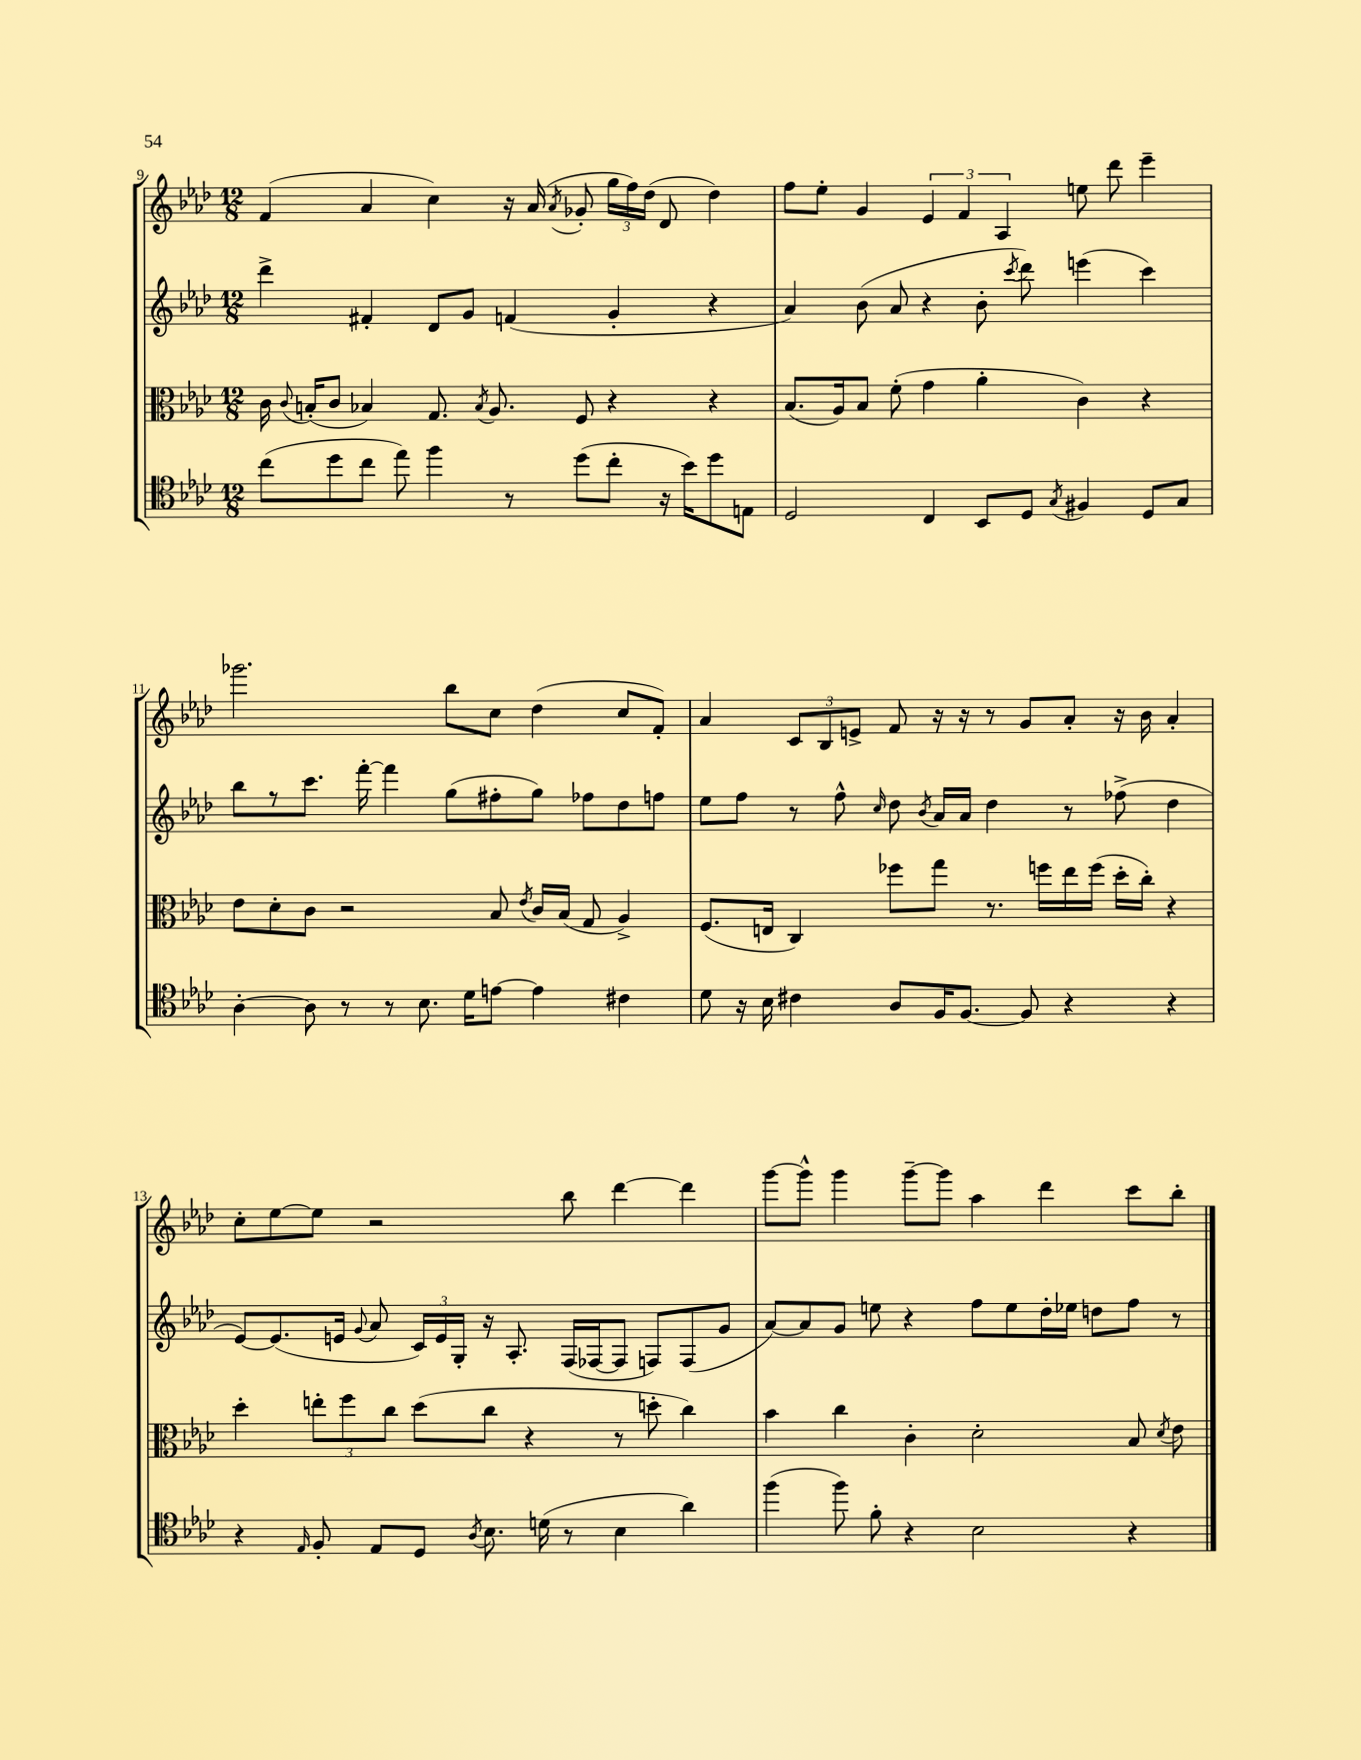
<<
\new StaffGroup <<
\new Staff = "s0" {
    \clef treble \key aes \major \numericTimeSignature \time 12/8
    \autoBeamOff f'4( aes'4 c''4) r16 aes'16( \acciaccatura { aes'8 } ges'8-. \tuplet 3/2 { g''16[ f''16) des''16]( } des'8 des''4) |
    f''8[ ees''8]-. g'4 \tuplet 3/2 { ees'4 f'4 aes4 } e''8 des'''8 ees'''4-- |
    ges'''2. bes''8[ c''8] des''4( c''8[ f'8]-.) |
    aes'4 \tuplet 3/2 { c'8[ bes8 e'8]-> } f'8 r16 r16 r8 g'8[ aes'8]-. r16 bes'16 aes'4-. |
    c''8[-. ees''8~ ees''8] r2 bes''8 des'''4~ des'''4 |
    g'''8[~ g'''8]-^ g'''4 g'''8[~-- g'''8] aes''4 des'''4 c'''8[ bes''8]-. \bar "|." |
}
\new Staff = "s1" {
    \clef treble \key aes \major \numericTimeSignature \time 12/8
    \autoBeamOff des'''4-> fis'4-. des'8[ g'8] f'4( g'4-. r4 |
    aes'4) bes'8( aes'8 r4 bes'8-. \acciaccatura { c'''8 } des'''8) e'''4( c'''4) |
    bes''8[ r8 c'''8.] f'''16~-. f'''4 g''8[( fis''8-. g''8]) fes''8[ des''8 f''8] |
    ees''8[ f''8] r8 f''8-^ \grace { c''16 } des''8 \acciaccatura { bes'8 } aes'16[ aes'16] des''4 r8 fes''8->( des''4 |
    ees'8[~) ees'8.( e'16] \appoggiatura { g'8 } aes'8 \tuplet 3/2 { c'16[) e'16 g16]-. } r16 aes8.-. f16[( fes16~ fes8] f8[) f8( g'8] |
    aes'8[~) aes'8 g'8] e''8 r4 f''8[ e''8 des''16-. ees''16] d''8[ f''8] r8 \bar "|." |
}
\new Staff = "s2" {
    \clef alto \key aes \major \numericTimeSignature \time 12/8
    \autoBeamOff c'16 \appoggiatura { c'8 } b16[-.( c'8] bes4) g8. \acciaccatura { bes8 } aes8. f8 r4 r4 |
    bes8.[( aes16) bes8] f'8-.( g'4 aes'4-. c'4) r4 |
    ees'8[ des'8-. c'8] r2 bes8 \acciaccatura { ees'8 } c'16[ bes16]( g8 aes4->) |
    f8.[( e16] c4) fes''8[ g''8] r8. f''16[ ees''16 f''16]( des''16[-. c''16]-.) r4 |
    des''4-. \tuplet 3/2 { e''8[-. f''8 c''8] } des''8[( c''8] r4 r8 d''8-. c''4) |
    bes'4 c''4 c'4-. des'2-. bes8 \acciaccatura { des'8 } ees'8 \bar "|." |
}
\new Staff = "s3" {
    \clef tenor \key aes \major \numericTimeSignature \time 12/8
    \autoBeamOff c''8[( des''8 c''8] ees''8) f''4 r8 des''8[( c''8]-. r16 bes'16[) des''8 e8] |
    des2 c4 bes,8[ des8] \acciaccatura { g8 } fis4 des8[ g8] |
    aes4~-. aes8 r8 r8 bes8. des'16[ e'8]~ e'4 cis'4 |
    des'8 r16 bes16 cis'4 aes8[ f16 f8.]~ f8 r4 r4 |
    r4 \grace { ees16 } f8-. ees8[ des8] \acciaccatura { aes8 } bes8. d'16( r8 bes4 aes'4) |
    f''4( f''8) f'8-. r4 bes2 r4 \bar "|." |
}
>>
>>
\layout { \context { \Score currentBarNumber = #9 } }
